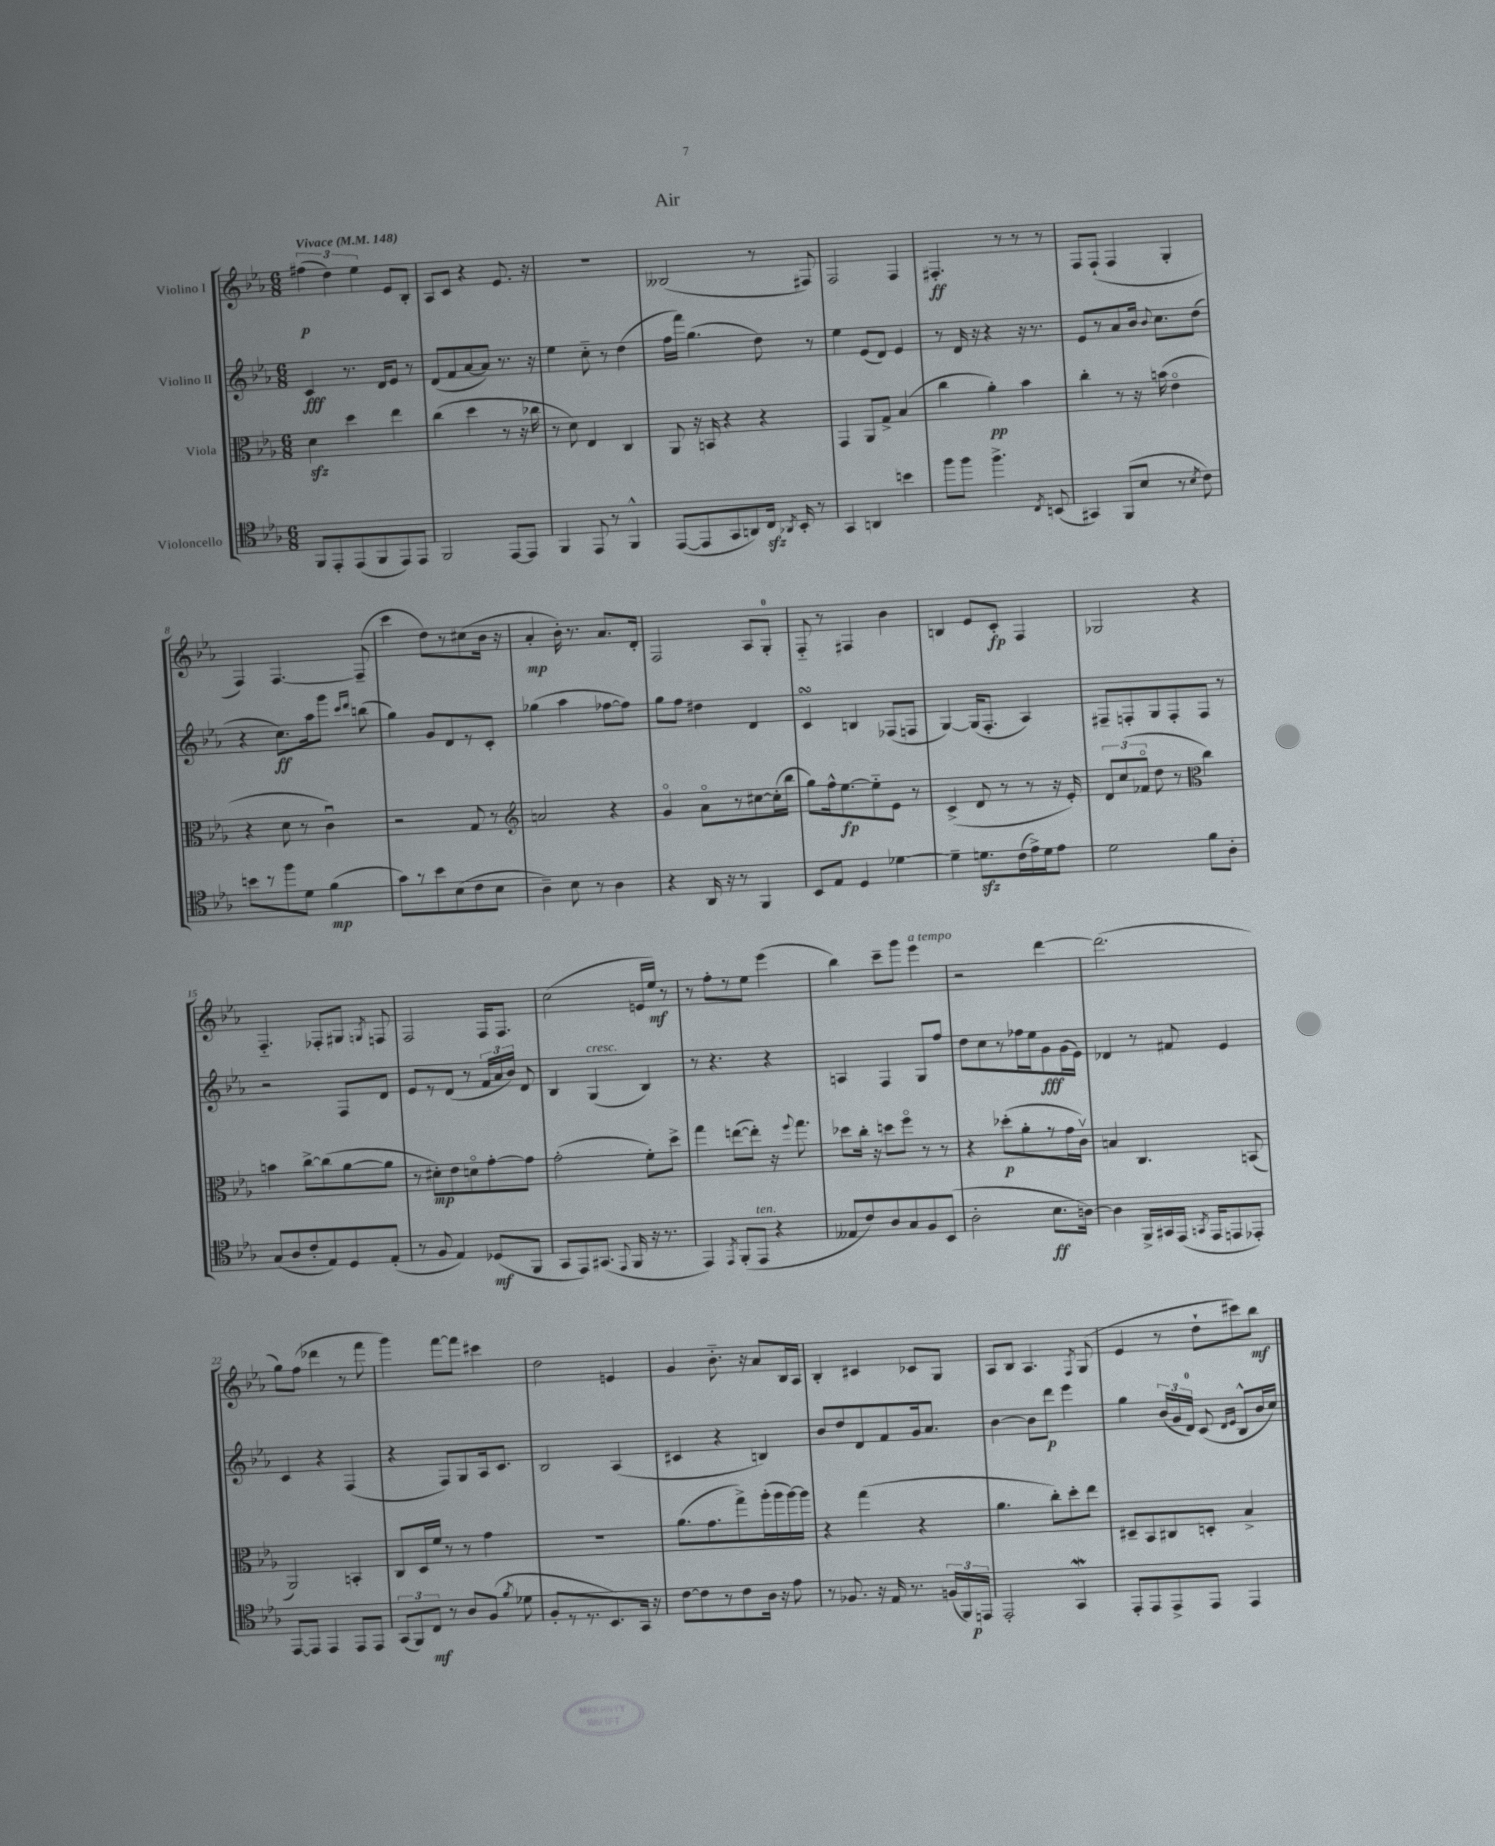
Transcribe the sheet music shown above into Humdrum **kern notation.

**kern	**dynam	**kern	**dynam	**kern	**dynam	**kern	**dynam
*part4	*part4	*part3	*part3	*part2	*part2	*part1	*part1
*staff4	*staff4	*staff3	*staff3	*staff2	*staff2	*staff1	*staff1
*I"Violoncello	*	*I"Viola	*	*I"Violino II	*	*I"Violino I	*
*clefC4	*	*clefC3	*	*clefG2	*	*clefG2	*
*k[b-e-a-]	*	*k[b-e-a-]	*	*k[b-e-a-]	*	*k[b-e-a-]	*
*M6/8	*	*M6/8	*	*M6/8	*	*M6/8	*
*MM148	*	*MM148	*	*MM148	*	*MM148	*
=1	=1	=1	=1	=1	=1	=1	=1
!	!	!	!	!	!	!LO:TX:a:B:t=Vivace	!
8FF/L	.	4dzz\	.	4c/	fff	(6ff#X\	p
8EE-'/	.	.	.	.	.	.	.
.	.	.	.	.	.	6dd\)	.
(8EE-/	.	4dd\	.	8.r	.	.	.
.	.	.	.	.	.	6ee-\	.
8FF/	.	.	.	.	.	.	.
.	.	.	.	16d/KL	.	.	.
8EE-/)	.	4ee-\	.	8e-/J	.	8e-/L	.
8EE-/J	.	.	.	8r	.	8B-'/J	.
=2	=2	=2	=2	=2	=2	=2	=2
2FF/	.	(4cc\	.	(8d/L	.	8A-/L	.
.	.	.	.	8f/	.	8c/J	.
.	.	4dd\	.	[8a-/	.	4r	.
.	.	.	.	8a-/J])	.	.	.
[8EE-/L	.	8r	.	8.r	.	8.e-/	.
8EE-/J]	.	16r	.	.	.	.	.
.	.	16cc-X\	.	16r	.	16r	.
=3	=3	=3	=3	=3	=3	=3	=3
4FF/	.	8r	.	4ee-\	.	2.r	.
.	.	8d\)	.	.	.	.	.
8EE-/	.	4E-/	.	8cc\	.	.	.
8r	.	.	.	8r	.	.	.
4FF^^/	.	4C/	.	(4dd\	.	.	.
=4	=4	=4	=4	=4	=4	=4	=4
([8EE-/L	.	8AA-/	.	16ff\LL	.	(2B--X/	.
.	.	.	.	16fff\JJ)	.	.	.
8EE-/]	.	16r	.	(4.gg\	.	.	.
.	.	16BBn/	.	.	.	.	.
8GG/	.	4r	.	.	.	.	.
8AAn/)	.	.	.	.	.	.	.
16Czz/Jk	.	4r	.	8dd\)	.	8r	.
8qAA-X/	.	.	.	.	.	.	.
16BB-'/	.	.	.	.	.	.	.
8r	.	.	.	8r	.	8F#X/)	.
=5	=5	=5	=5	=5	=5	=5	=5
4GG/	.	4GG/	.	4ee-\	.	2F/	.
4AAn/	.	8AA-/L	.	(8e-/L	.	.	.
.	.	8G^/J	.	8d/J)	.	.	.
4bn\	.	(4B-/	.	4e-/	.	4F/	.
=6	=6	=6	=6	=6	=6	=6	=6
8ff\L	.	4cc\	.	8r	.	4.F#X'/	ff
8ff\J	.	.	.	16d/	.	.	.
.	.	.	.	16r	.	.	.
4.ff^\	.	4a-'\)	pp	4r	.	.	.
.	.	.	.	.	.	8r	.
.	.	4b-\	.	16r	.	8r	.
.	.	.	.	8.r	.	.	.
8qC/	.	.	.	.	.	.	.
(8BBn/	.	.	.	.	.	8r	.
=7	=7	=7	=7	=7	=7	=7	=7
4GG#X/)	.	4cc'\	.	8e-/L	.	8F/L	.
.	.	.	.	8r	.	(8F`/J	.
(8FF/L	.	8r	.	8a-/	.	4F/	.
8B-/J	.	16r	.	16b-/Jk	.	.	.
.	.	.	.	8qqb-/	.	.	.
.	.	(16bn\	.	8.cc\L	.	.	.
8r	.	4e-\	.	.	.	4G'/	.
8qB-/	.	.	.	.	.	.	.
8c\)	.	.	.	(8dd\J	.	.	.
!!LO:LB:g=z
=8	=8	=8	=8	=8	=8	=8	=8
8bn\L	.	4r	.	4r	.	4F/)	.
8r	.	.	.	.	.	.	.
8ff\	.	8d\	.	8.cc\L)	ff	[4.F/	.
8d\J	.	8r	.	.	.	.	.
.	.	.	.	16aa-\k	.	.	.
(4f\	mp	4cu\)	.	8ggg\J	.	.	.
.	.	.	.	16qqccc/LL	.	.	.
.	.	.	.	16qqddd/JJ	.	.	.
.	.	.	.	(8bbn\	.	(8F~/]	.
=9	=9	=9	=9	=9	=9	=9	=9
8g\L)	.	2r	.	4gg\)	.	4ccc\	.
8r	.	.	.	.	.	.	.
8b-\	.	.	.	8g/L	.	8dd\L)	.
(8B-\	.	.	.	8d/	.	8r	.
8c\	.	8G/	.	8r	.	(8cc#X\	.
8B-\J	.	8r	.	8c'/J	.	16b-\Jk	.
.	.	.	.	.	.	16r	.
=10	=10	=10	=10	=10	=10	=10	=10
*	*	*clefG2	*	*	*	*	*
4A-~\)	.	2an/	.	(4gg-X\	.	4a-'/	mp
8B-\	.	.	.	4aa-\	.	16b-'\)	.
.	.	.	.	.	.	8.r	.
8r	.	.	.	.	.	.	.
4A-\	.	4r	.	[8ff-X\L	.	8.a-/L	.
.	.	.	.	8ff-\J])	.	.	.
.	.	.	.	.	.	16d'/Jk	.
=11	=11	=11	=11	=11	=11	=11	=11
4r	.	4g/	.	8gg\L	.	2F/	.
.	.	.	.	8ff\J	.	.	.
16AA-/	.	8a-\L	.	4dd#X\	.	.	.
16r	.	.	.	.	.	.	.
8r	.	8r	.	.	.	.	.
4FF/	.	[8cc#X\	.	4d/	.	8A-/L	.
.	.	(16cc#'\L]	.	.	.	8G'/J	.
.	.	16bb-\JJ	.	.	.	.	.
=12	=12	=12	=12	=12	=12	=12	=12
8BB-/L	.	8gg\L)	.	4csSSS/	.	8F/	.
8E-/J	.	16ff^^\k	.	.	.	8r	.
.	.	[8.ee-\	fp	.	.	.	.
4D/	.	.	.	4Bn/	.	4F#X/	.
.	.	8ee-\]	.	.	.	.	.
[4d-X\	.	8e-\J	.	(8F-X/L	.	4b-\	.
.	.	8r	.	8Fn/J	.	.	.
=13	=13	=13	=13	=13	=13	=13	=13
4d-~\]	.	(4c^/	.	[4G/)	.	4Bn/	.
8.dnzz\L	.	8d/	.	(16G/KL]	.	8e-/L	.
.	.	.	.	8.F'/J	.	.	.
.	.	8r	.	.	.	8c'/J	fp
(16c\L	.	.	.	.	.	.	.
16e-^\)	.	8r	.	4A-/)	.	4F/	.
16d\J	.	.	.	.	.	.	.
8e-\J	.	16r	.	.	.	.	.
.	.	16e-'/)	.	.	.	.	.
=14	=14	=14	=14	=14	=14	=14	=14
2d\	.	12d/L	.	8F#X~/L	.	2G-X/	.
.	.	(12cc/	.	.	.	.	.
.	.	.	.	8Fn'/	.	.	.
.	.	12f-X/J	.	.	.	.	.
.	.	8dd\	.	8G/	.	.	.
.	.	8r	.	8F'/	.	.	.
*	*	*clefC3	*	*	*	*	*
8f\L	.	4cc\)	.	8F/J	.	4r	.
8A-'\J	.	.	.	8r	.	.	.
!!LO:LB:g=z
=15	=15	=15	=15	=15	=15	=15	=15
(8G/L	.	4bn\	.	2r	.	4.F/	.
8A-/	.	.	.	.	.	.	.
8c'/	.	[8cc^\L	.	.	.	.	.
8E-/)	.	(8cc\]	.	.	.	8F-X'/L	.
8D/	.	[8a-\	.	8F/L	.	8G#X/J	.
.	.	.	.	.	.	8qGn/	.
(8E-'/J	.	8a-\J]	.	8d/J	.	8Fn/	.
=16	=16	=16	=16	=16	=16	=16	=16
8r	.	8r	.	8e-/L	.	2F/	.
8F/	.	8d#X'\L)	mp	8r	.	.	.
4E-/)	.	8e-\	.	(8d/J	.	.	.
.	.	8dn\	.	8r	.	.	.
(8D-X/L	mf	[8g'\	.	24f/LL	.	16F/KL	.
.	.	.	.	24a-/	.	.	.
.	.	.	.	.	.	8.F/J	.
.	.	.	.	24b-/JJ)	.	.	.
8FF/J	.	8g\J]	.	8d/	.	.	.
=17	=17	=17	=17	=17	=17	=17	=17
8GG/L	.	(2g'\	.	4B-/	.	(2cc\	.
8EE-/)	.	.	.	.	.	.	.
!	!	!	!	!LO:TX:a:i:t=cresc.	!	!	!
(8.GG#X/J	.	.	.	(4G/	.	.	.
8qqEE-/	.	.	.	.	.	.	.
16FF/	.	.	.	.	.	.	.
16r	.	8f'\L)	.	4B-/)	.	16en/LL	.
8.r	.	.	.	.	.	16ee-/JJ)	mf
.	.	8dd^\J	.	.	.	8r	.
=18	=18	=18	=18	=18	=18	=18	=18
4EE-/)	.	4gg\	.	8r	.	8r	.
.	.	.	.	4.r	.	8ff'\L	.
8qEE-/	.	.	.	.	.	.	.
(8FF'/L	.	([8een\L	.	.	.	8r	.
!LO:TX:a:i:t=ten.	!	!	!	!	!	!	!
8EE-/J	.	8ee'\J])	.	.	.	8ee-\J	.
4r	.	16r	.	4r	.	(4eee-\	.
.	.	8qqff/	.	.	.	.	.
.	.	8.gg\	.	.	.	.	.
=19	=19	=19	=19	=19	=19	=19	=19
8E--X/L	.	8dd-X\L	.	4An/	.	4bb-\)	.
8c/)	.	16cc'\Jk	.	.	.	.	.
.	.	16r	.	.	.	.	.
8A-/	.	8ddn\L	.	4F/	.	8ccc~\L	.
8G/	.	8ff\J	.	.	.	8ggg\J	.
!	!	!	!	!	!	!LO:TX:a:i:t=a tempo	!
8F/	.	8r	.	8G/L	.	4eee-\	.
(8BB-/J	.	8r	.	8ff/J	.	.	.
=20	=20	=20	=20	=20	=20	=20	=20
2A-'\	.	4r	.	8dd\L	.	2r	.
.	.	.	.	8cc\	.	.	.
.	.	(8dd-X'\L	p	8r	.	.	.
.	.	8a-'\	.	16ff-X\L	.	.	.
.	.	.	.	16ee-\J	.	.	.
8.B-\L	ff	8r	.	8g\	fff	[4ddd\	.
.	.	16g\L	.	(16g\L	.	.	.
[16An\Jk)	.	16cv\JJ)	.	16e-\JJ)	.	.	.
=21	=21	=21	=21	=21	=21	=21	=21
4A\]	.	4Bn/	.	4d-X/	.	(2.ddd\]	.
16FF^/LL	.	4.C/	.	8r	.	.	.
16GG#X/	.	.	.	.	.	.	.
(16EE-/JJ	.	.	.	8f#X/	.	.	.
8qGGn/	.	.	.	.	.	.	.
16EE-/KL	.	.	.	.	.	.	.
8EEn/	.	.	.	4e-/	.	.	.
8EE-X'/J)	.	(8BBn/	.	.	.	.	.
!!LO:LB:g=z
=22	=22	=22	=22	=22	=22	=22	=22
[8EE-/L	.	2AA-/)	.	4c/	.	8gg\L)	.
8EE-/J]	.	.	.	.	.	(8ff\J	.
4EE-/	.	.	.	4r	.	4ddd-X\	.
8EE-/L	.	4BBn'/	.	(4F/	.	8r	.
8EE-/J	.	.	.	.	.	8fff\	.
=23	=23	=23	=23	=23	=23	=23	=23
(12GG/L	.	8C/L	.	4r	.	4ggg\)	.
12FF/)	.	.	.	.	.	.	.
.	.	16D/L	.	.	.	.	.
12C/J	mf	.	.	.	.	.	.
.	.	16f/JJ	.	.	.	.	.
8r	.	8r	.	8F/L)	.	[8fff\L	.
8A-/L	.	8r	.	8G/	.	8fff\J]	.
(8F/J	.	4g\	.	16A-/k	.	4ccc#X\	.
.	.	.	.	8.c/J	.	.	.
8qf/	.	.	.	.	.	.	.
8d-X\	.	.	.	.	.	.	.
=24	=24	=24	=24	=24	=24	=24	=24
8F'/L	.	2.r	.	2B-/	.	2dd\	.
8r	.	.	.	.	.	.	.
8.r	.	.	.	.	.	.	.
8.BB-/)	.	.	.	.	.	.	.
.	.	.	.	(4A-/	.	4en/	.
16GG/Jk	.	.	.	.	.	.	.
16r	.	.	.	.	.	.	.
=25	=25	=25	=25	=25	=25	=25	=25
[8c\L	.	(8.a-\L	.	4c#X/	.	4g/	.
8c\]	.	.	.	.	.	.	.
.	.	8.g\	.	.	.	.	.
8r	.	.	.	4r	.	8.b-\	.
8c\	.	8gg^\)	.	.	.	.	.
.	.	.	.	.	.	16r	.
16A-\Jk	.	(16aa-'\L	.	4Bn/)	.	8a-/L	.
16r	.	16aa-\	.	.	.	.	.
8e-\	.	[16aa-\)	.	.	.	16B-/L	.
.	.	16aa-\JJ]	.	.	.	16A-/JJ	.
=26	=26	=26	=26	=26	=26	=26	=26
8r	.	4r	.	8b-/L	.	4B-'/	.
8.F-X/	.	.	.	8dd/	.	.	.
.	.	(4gg\	.	8d/	.	4c#X/	.
16r	.	.	.	.	.	.	.
16E-/	.	.	.	8f/	.	.	.
8.r	.	.	.	.	.	.	.
.	.	4r	.	16g/k	.	8c-X/L	.
.	.	.	.	8.a-/J	.	.	.
(24Fn/LL	.	.	.	.	.	8G/J	.
24FF/)	.	.	.	.	.	.	.
24EEn/JJ	p	.	.	.	.	.	.
=27	=27	=27	=27	=27	=27	=27	=27
2EE-'/	.	4.a-\	.	[4b-\	.	8A-/L	.
.	.	.	.	.	.	8B-/J	.
.	.	.	.	8b-\L]	.	4.A-/	.
.	.	8cc'\L)	.	8ddd\J	p	.	.
4GGW/	.	8dd'\	.	4eee-\	.	.	.
.	.	.	.	.	.	8qF/	.
.	.	8ee-\J	.	.	.	(8G/	.
=28	=28	=28	=28	=28	=28	=28	=28
8EE-'/L	.	8D#X~/L	.	4gg\	.	4e-/	.
8EE-/	.	8BB-/	.	.	.	.	.
8EE-^/	.	8C#X/	.	(24b-/LL	.	8r	.
.	.	.	.	24g/	.	.	.
.	.	.	.	24d/JJ)	.	.	.
8EE-/J	.	8Dn'/J	.	(8c/	.	8dd`\L	.
.	.	.	.	16qqd/LL	.	.	.
.	.	.	.	16qqe-/JJ	.	.	.
4EE-/	.	4B-^/	.	8B-^^/L	.	8ccc#X\)	.
.	.	.	.	16b-/L	.	8bb-\J	mf
.	.	.	.	16cc/JJ)	.	.	.
==	==	==	==	==	==	==	==
*-	*-	*-	*-	*-	*-	*-	*-
